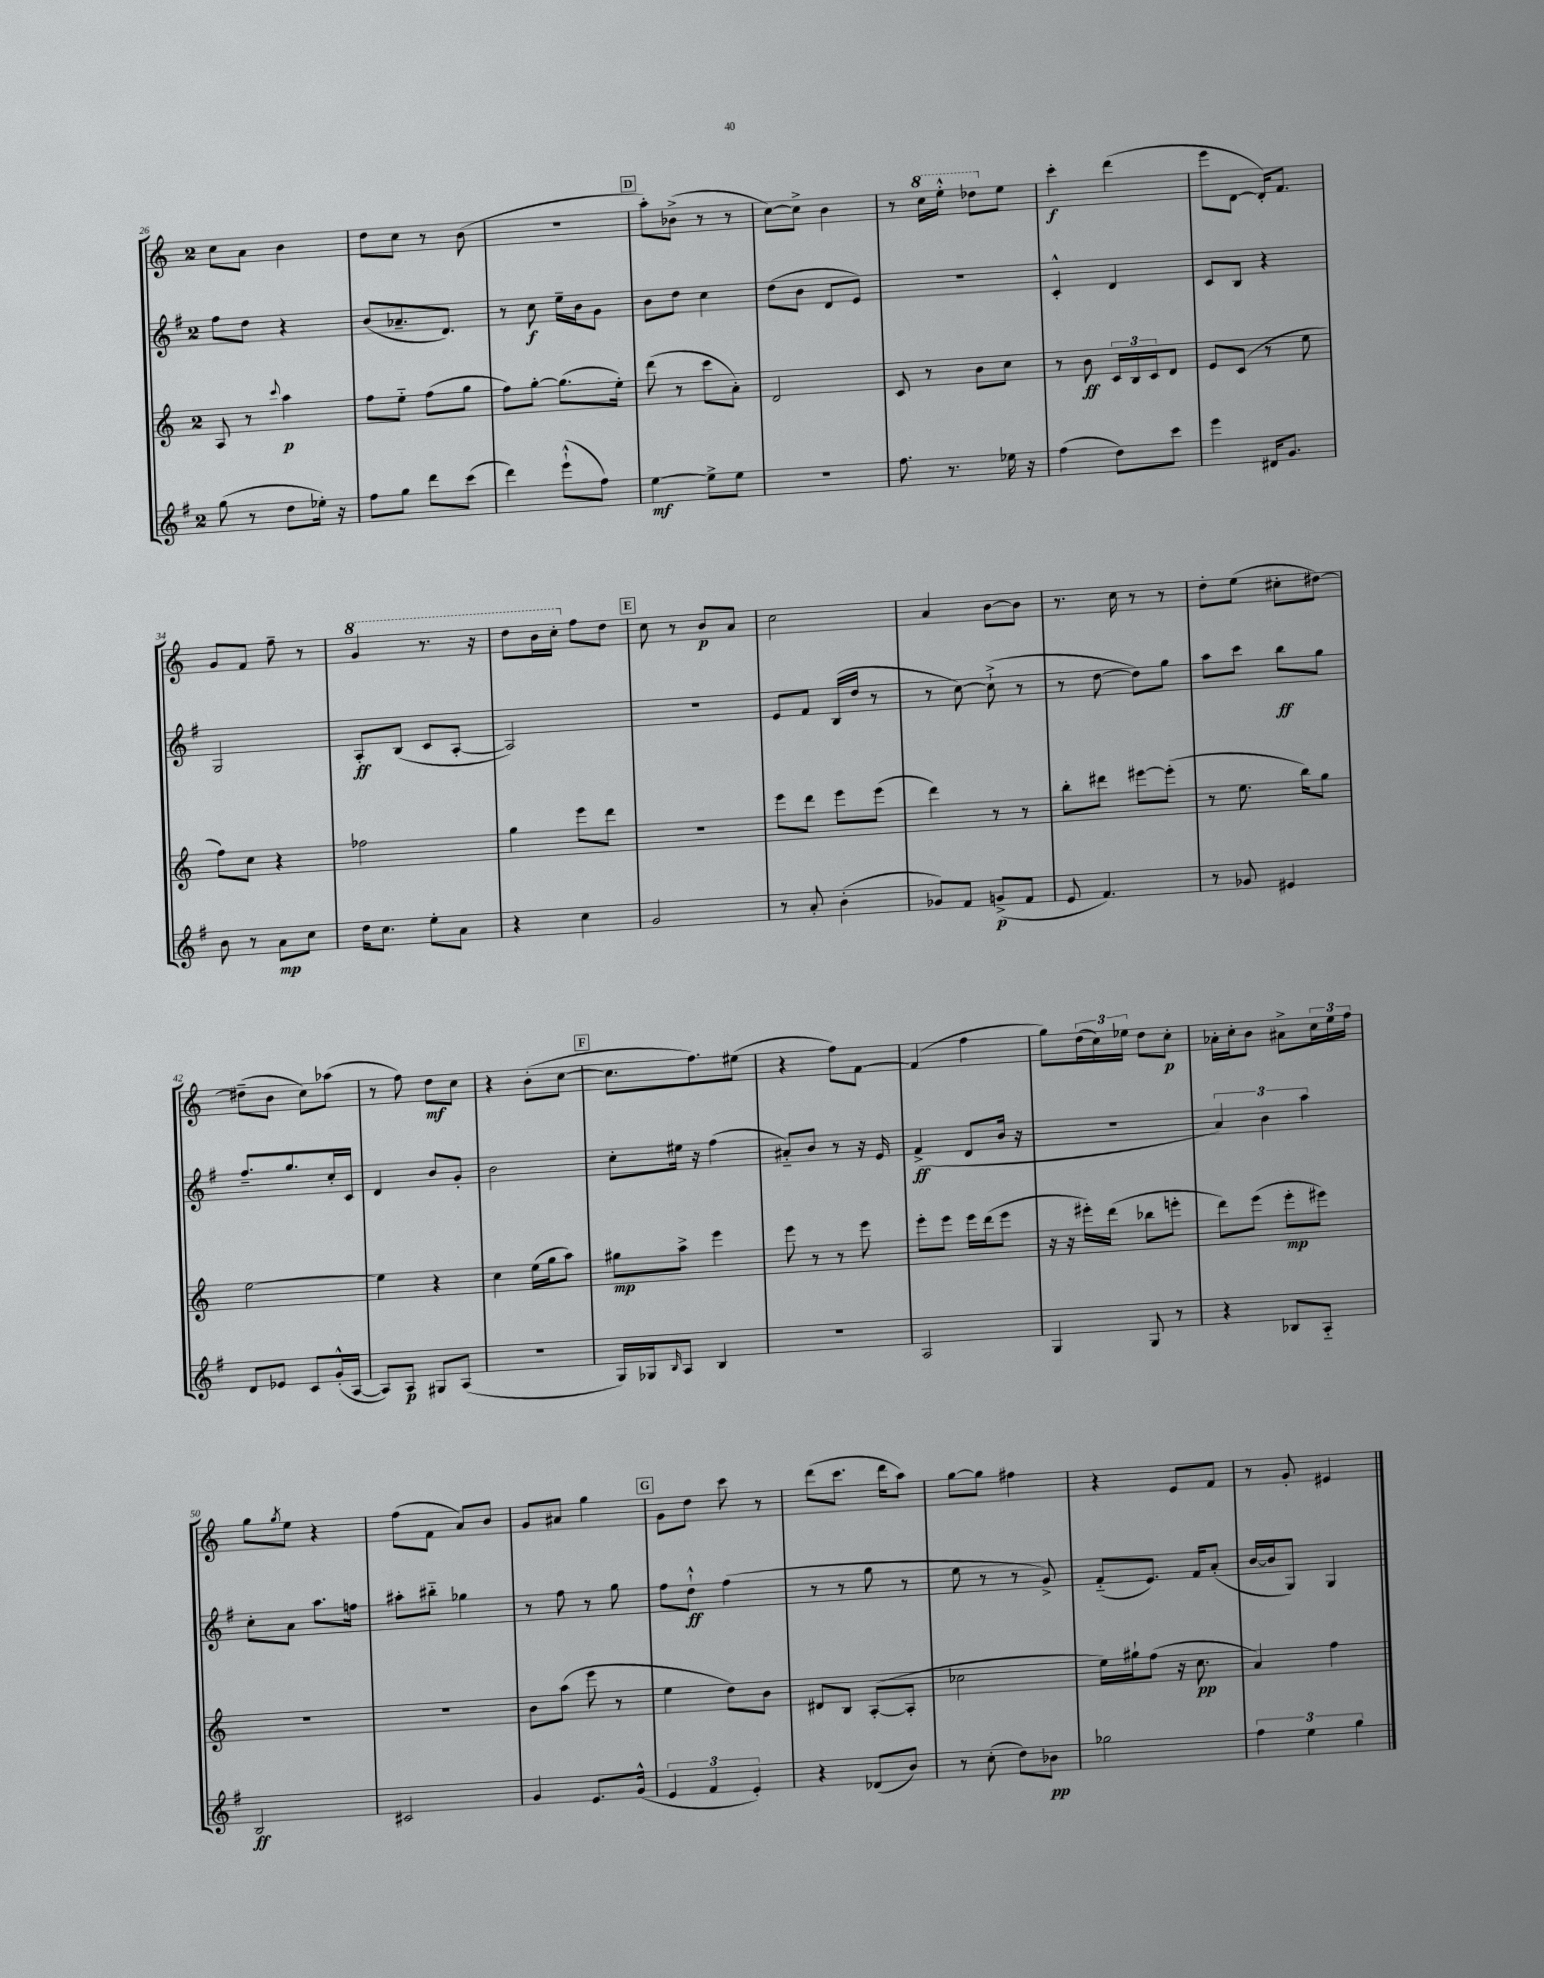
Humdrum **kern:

**kern	**kern	**kern	**kern
*staff4	*staff3	*staff2	*staff1
*clefG2	*clefG2	*clefG2	*clefG2
*k[f#]	*k[]	*k[f#]	*k[]
*M2/4	*M2/4	*M2/4	*M2/4
(8gg	8A	8ff#	8cc
8r	8r	8dd	8a
.	8qqccc	.	.
8dd	4aa	4r	4b
16ee-')	.	.	.
16r	.	.	.
=	=	=	=
8ff#	8ff	(8b	8dd
8gg	8ee'~	8.a-~	8cc
8ddd	(8ff	.	8r
.	.	8.d)	.
(8ccc	8gg	.	(8b
=	=	=	=
4ddd)	8ff)	8r	2r
.	[8gg'	8cc	.
(8eee`^^	(8.gg]	16ee~	.
.	.	16b	.
8ff#)	.	8g	.
.	16ee')	.	.
=	=	=	=
[4ee	(8ddd	8b	8aa')
.	8r	8dd	(8b-^
8ee^]	8ccc	4cc	8r
8ee	8a')	.	8r
=	=	=	=
2r	2d	(8dd	[8cc)
.	.	8b	8cc^]
.	.	8d	4b
.	.	8e)	.
=	=	=	=
8.ff#	8c	2r	8r
.	8r	.	16ccc
8.r	.	.	16eee'^^
.	8b	.	8ddd-
16ee-	8cc	.	8ee
16r	.	.	.
=	=	=	=
(4ff#	8r	4c'^^	4ccc'
.	8b	.	.
8dd)	24c	4d	(4ddd
.	24B	.	.
.	24c	.	.
8ccc	8d	.	.
=	=	=	=
4eee	8e	8c	8eee
.	(8c	8B	[8d
16d#	8r	4r	16d'])
8.g	.	.	8.f
.	8ee	.	.
=	=	=	=
8b	8ff)	2G	8g
8r	8cc	.	8f
8a	4r	.	8ff~
8cc	.	.	8r
=	=	=	=
16dd	2ff-	8A'	4gg
8.cc	.	.	.
.	.	(8B	.
8ee'	.	8c	8.r
8a	.	[8A'	.
.	.	.	16r
=	=	=	=
4r	4gg	2A])	8ddd
.	.	.	16bb
.	.	.	16ccc'
4cc	8eee	.	8ff
.	8ddd	.	8dd
=	=	=	=
2g	2r	2r	8cc
.	.	.	8r
.	.	.	8b
.	.	.	8a
=	=	=	=
8r	8eee	8e	2cc
8a'	8ddd	8f#	.
(4b'	8eee	(16B	.
.	.	16dd	.
.	(8eee	8r	.
=	=	=	=
8g-)	4ddd)	8r	4a
8f#	.	[8cc)	.
(8g^	8r	(8cc`^]	[8b
8f#	8r	8r	8b]
=	=	=	=
8e	8bb'	8r	8.r
4.f#)	8ddd#	[8dd	.
.	.	.	16cc
.	[8eee#	8dd])	8r
.	(8eee#']	8gg	8r
=	=	=	=
8r	8r	8aa	8dd'
8g-	8.ee	8ccc	(8ee
4e#	.	8bb	8cc#'
.	16bb)	.	.
.	8gg	8gg	[8dd#)
=	=	=	=
8d	[2ee	8.ff#~	(8dd#~]
8e-	.	.	8b
.	.	8.gg	.
8c	.	.	8cc)
(16g'^^	.	16cc'	(8aa-
[16A	.	16c	.
=	=	=	=
8A])	4ee]	4d	8r
8A	.	.	8ff)
8G#	4r	8b	8dd
(8A	.	8g'	8cc
=	=	=	=
2r	4cc	2b	4r
.	(16ee	.	(8b'
.	16gg	.	.
.	8aa)	.	[8cc
=	=	=	=
16G)	8gg#	8cc'	8.cc]
16G-	.	.	.
16qqB	.	.	.
8A	8aa^	16ee#	.
.	.	16r	8.ff)
4B	4eee	(4ff#	.
.	.	.	(8ee#
=	=	=	=
2r	8eee	8a#'~)	4r
.	8r	8b	.
.	8r	8r	8ff)
.	8eee	16r	[8f
.	.	16e	.
=	=	=	=
2A	8eee'	(4f#^	(4f]
.	8eee	.	.
.	16eee	8d	4ff
.	(16ddd	.	.
.	8eee	16b	.
.	.	16r	.
=	=	=	=
4G	16r	2r	8gg)
.	16r	.	.
.	16eee#')	.	(24dd
.	.	.	24cc)
.	(16ddd	.	.
.	.	.	24ee-
8G	8bb-	.	8dd
8r	8eee'	.	8cc'
=	=	=	=
4r	8ddd)	6a)	16a-'
.	.	.	16cc'
.	(8eee	.	8b
.	.	6b	.
8B-	8eee'	.	8a#^
.	.	6aa	.
8A'~	8eee#)	.	24cc
.	.	.	24ee
.	.	.	24ff
=	=	=	=
2B	2r	8cc'	8gg
.	.	.	8qgg
.	.	8a	8ee
.	.	8.aa	4r
.	.	16ff	.
=	=	=	=
2c#	2r	8aa#'	(8ff
.	.	8bb#'~	8f
.	.	4gg-	8a)
.	.	.	8b
=	=	=	=
4g	8b	8r	8g
.	(8aa	8ff#	8a#
8.e	8eee	8r	4gg
.	8r	8gg	.
(16g^^	.	.	.
=	=	=	=
6e	4ee	8ff#	8g
.	.	8dd`^^	8dd
6f#	.	.	.
.	8dd)	(4ff#	8ccc
6e')	.	.	.
.	8b	.	8r
=	=	=	=
4r	8d#	8r	(8ddd
.	8B	8r	8.ccc
(8d-	([8A'	8gg	.
.	.	.	16ddd
8b)	8A']	8r	8aa)
=	=	=	=
8r	2cc-	8ee	[8gg
(8cc'	.	8r	8gg]
8dd)	.	8r	4ff#
8b-	.	8g^)	.
=	=	=	=
2gg-	16ee)	(8f#'~	4r
.	16gg#`	.	.
.	(8ff	8.e)	.
.	16r	.	8e
.	8.cc	16f#	.
.	.	(8a'	8f
=	=	=	=
6ff#	4a)	[16b	8r
.	.	16b]	.
.	.	8G)	8g'
6ee	.	.	.
.	4ff	4G	4e#
6gg	.	.	.
==	==	==	==
*-	*-	*-	*-
